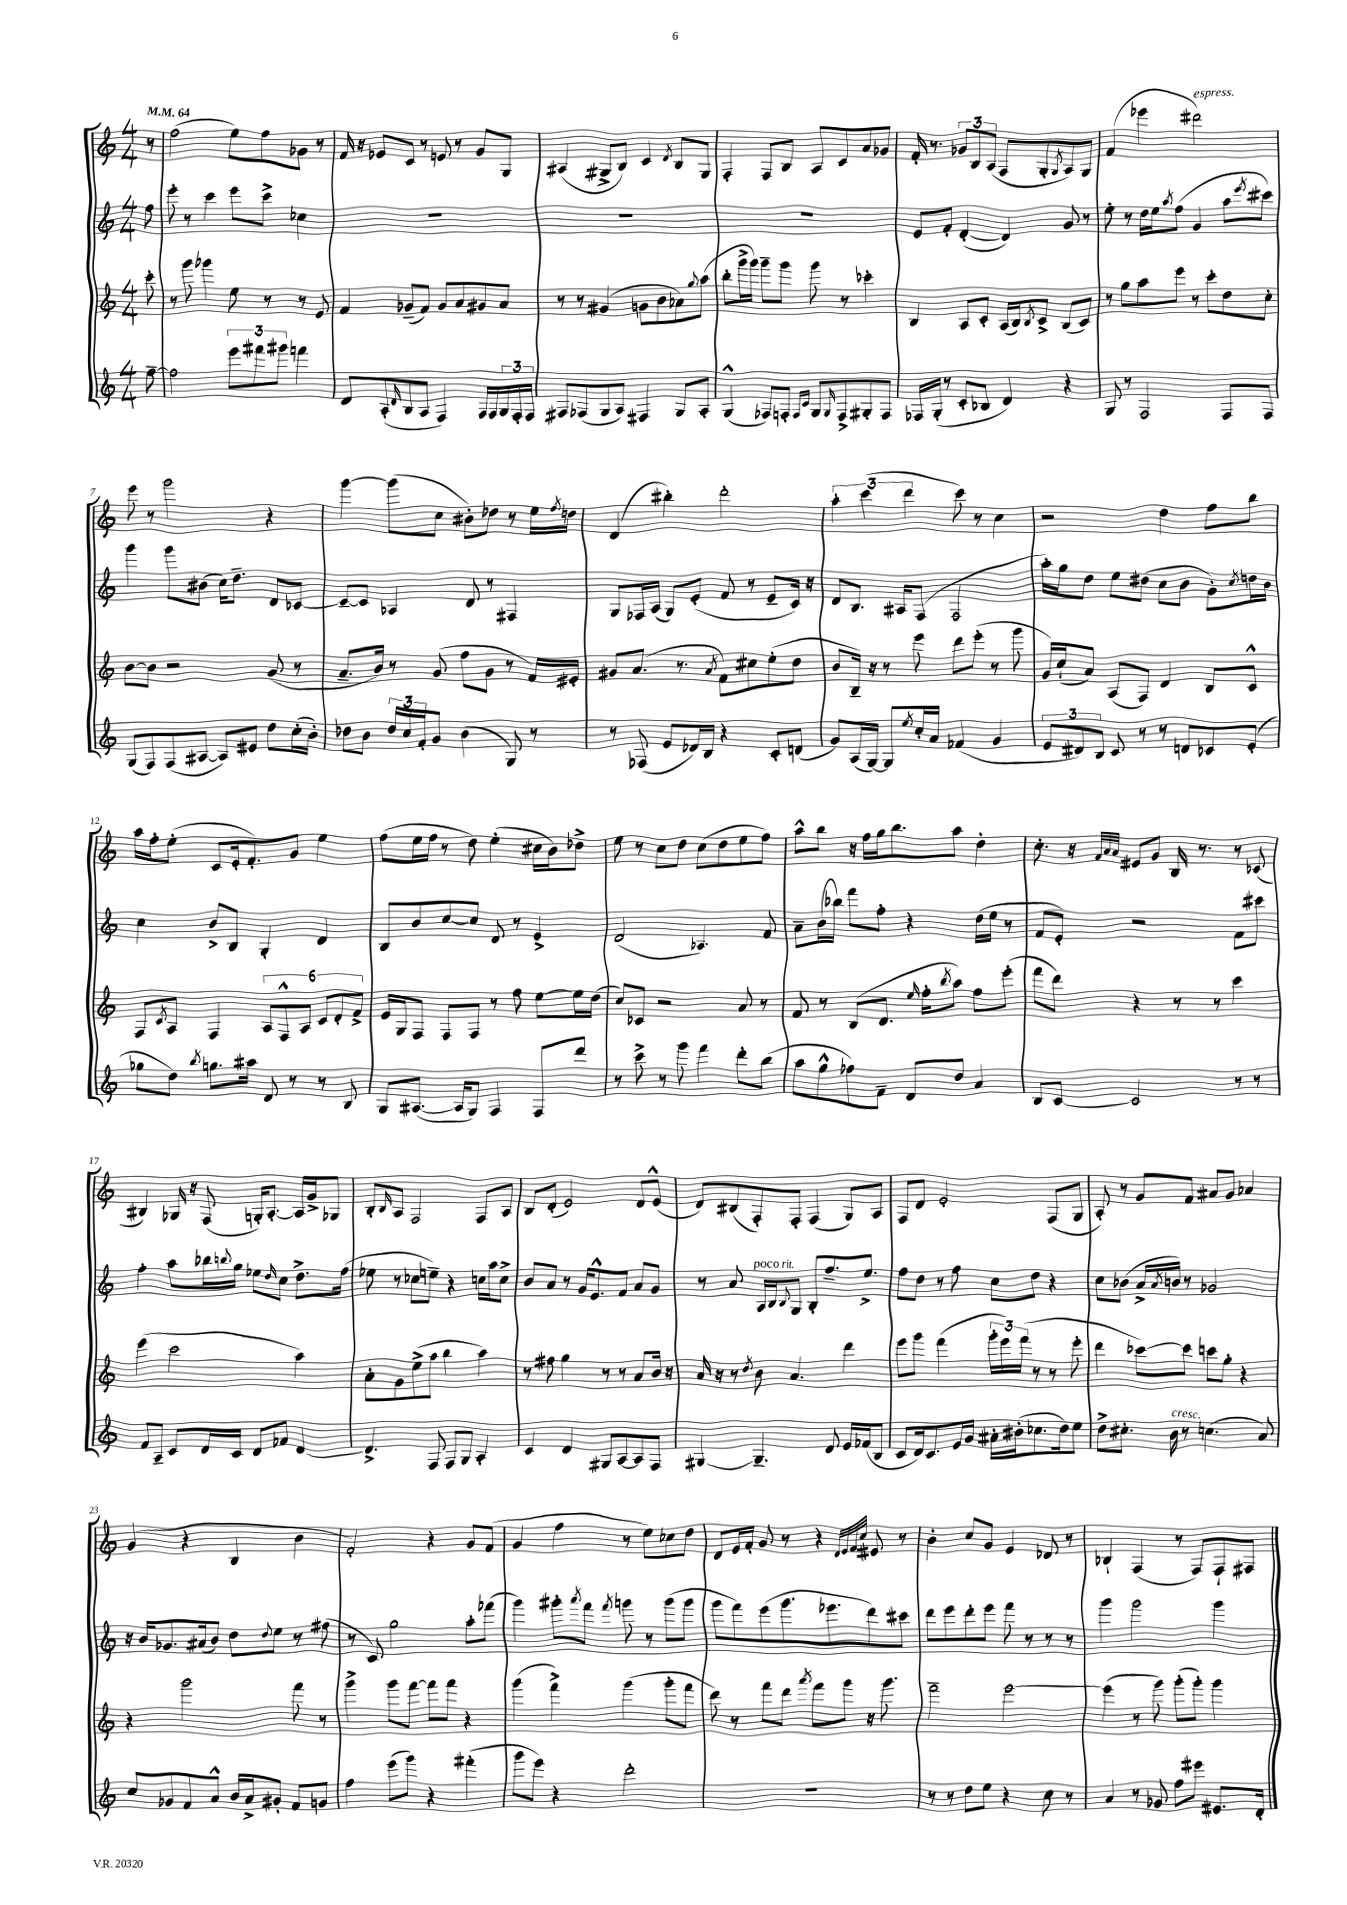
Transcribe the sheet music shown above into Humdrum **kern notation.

**kern	**kern	**kern	**kern
*part4	*part3	*part2	*part1
*staff4	*staff3	*staff2	*staff1
*clefG2	*clefG2	*clefG2	*clefG2
*k[]	*k[]	*k[]	*k[]
*M4/4	*M4/4	*M4/4	*M4/4
*MM64	*MM64	*MM64	*MM64
=	=	=	=
[8ff~\	8ccc'\	8ff\	8r
=1	=1	=1	=1
2ff\]	8r	8eee'\	(2ff\
.	8ggg\	8r	.
.	4ggg-X\	4ccc\	.
12eee\L	8ee\	8eee\L	8ee\L)
12fff#X\	.	.	.
.	8r	8ccc^\J	8ff\
12ggg#X\J	.	.	.
4fffn\	8r	4cc-X\	8g-X\J
.	8e/	.	8r
=2	=2	=2	=2
8d/L	4f/	1r	16f/
.	.	.	16r
(8A'/	.	.	8e-X/L
16qqd/	.	.	.
8B/	(8g-X~/L	.	8c/J
8A/J	8f/J)	.	8r
4F/)	8g-/L	.	8en/
.	8a/	.	8r
16F/LL	8g#X/	.	8g/L
16F/	.	.	.
24G/	8a/J	.	8G/J
24F'/	.	.	.
24F/JJ	.	.	.
=3	=3	=3	=3
8F#X/L	8r	1r	(4A#X/
(8F-X/	8r	.	.
8G/	(4g#X/	.	8G#X^/L
8A/J)	.	.	8B/J)
4F#X/	8gn\L	.	4c/
.	8b\	.	.
.	.	.	8qd/
8G/L	8a-X\)	.	8B/L
.	8qqgg/	.	.
8A'/J	(8aa\J	.	8G#/J
=4	=4	=4	=4
(4G^^/	8bb'\L	1r	4F'/
.	16ggg^\L	.	.
.	16ggg\JJ)	.	.
8F-X/L)	8ggg~\L	.	8F/L
8Fn'/J	8ggg\J	.	8B/J
16qqF/LL	.	.	.
16qqc/JJ	.	.	.
8G/L	8ggg\	.	8A/L
16qqG/	.	.	.
8F^/	8r	.	8c/
8G#X'/	4ccc-X'\	.	8a/
8F/J	.	.	8g-X/J
=5	=5	=5	=5
16F-X/LL	4B/	8e/L	16f'/
(16G'/JJ	.	.	8.r
8r	.	8f'/J	.
8c'/L	8A/L	([4d'/	12g-X/L
.	.	.	12B/
8B-X/J	8c'/J	.	.
.	.	.	(12A/J
4d/)	(16A/LL	4d/])	8F/L
.	16B/J)	.	.
.	8qB/	.	.
.	8c^/J	.	8G'/
.	.	.	8qG/
4r	(8B/L	8g/	8A/)
.	8c/J)	8r	8G/J
=6	=6	=6	=6
8G/	8r	8ee'\	(4f/
8r	8gg\L	8r	.
2F/	8aa\	16dd\LL	4eee-X\
.	.	16ee\J	.
.	.	8qaa/	.
.	8eee\J	(8ff\J	.
!	!	!	!LO:TX:a:i:t=espress.
.	8r	4g/	2ddd#X\)
.	8ccc'\L	.	.
8F/L	8dd\	8aa\L	.
.	.	8qeee/	.
8F/J	8cc'\J	8ccc#X\J)	.
!!LO:LB:g=z
=7	=7	=7	=7
(8G/L	[8b\L	4ggg\	8eee\
8F/)	8b\J]	.	8r
(8F/	2r	8ggg\L	2ggg\
[8A#X/J	.	(8b#X\J	.
8A#/L])	.	16cc\KL)	.
.	.	8.dd~\J	.
8e#X/J	.	.	.
8dd\L	(8g/	8d/L	4r
(16cc'\L	8r	[8c-X/J	.
16b'\JJ)	.	.	.
=8	=8	=8	=8
8dd-X\L	8.a~/L	8c-~/L_	[4ggg\
8b\J	.	8c-/J]	.
.	16b/Jk)	.	.
24dd-/LL	8r	4A-X/	(8ggg\L]
24cc/	.	.	.
24f'/J	.	.	.
8g/J	(8g/	.	8cc\J
(4b\	8ff\L	8d/	8b#X'\L)
.	8g\J	8r	8dd-X\J
8G/)	8r	4F#X/	8r
8r	16f/LL)	.	16ee\LL
.	.	.	8qff/
.	16e#X'/JJ	.	16ddn\JJ
=9	=9	=9	=9
8r	8g#X/L	8G/L	(4d/
(8F-X/	(8.a/J	16F-X/L	.
.	.	(16A/JJ	.
8e/L	.	8G/L)	4bb#X'\)
.	8.r	.	.
16d-X/L)	.	(8e'/J	.
16B/JJ	.	.	.
.	8qa/	.	.
4r	8f\L)	8f/	2ddd'\
.	8cc#X\	8r	.
8c'/L	(8ee'\	8e~/L	.
(8dn/J	8dd\J	16c/Jk)	.
.	.	16r	.
=10	=10	=10	=10
8g/L)	8b/L	8d/L	6aa'\
(16A/L	16B~/Jk)	8.B/J	.
.	.	.	(6ccc\
[16G/JJ)	16r	.	.
8G/L]	8r	.	.
.	.	16A#X/KL	.
.	.	.	6ddd\
8qee/	.	.	.
16cc'/L	8eee\	(8F/J	.
16a/JJ	.	.	.
(4f-X/	8ddd\L	2F/	8ccc\)
.	(8eee'\J	.	8r
4g/	8r	.	4cc\
.	8ggg\	.	.
=11	=11	=11	=11
12e/L	16g/LL)	16aa'\LL)	2r
.	(16cc`/J	16gg\J	.
12d#X/)	.	.	.
.	8a/J)	8dd\J	.
12B/J	.	.	.
8c/	(8A/L	8ee\L	.
8r	8F/J)	(8dd#X\J	.
8r	4d/	8cc\L	4dd\
8dn/L	.	8b\J	.
8c-X/	8B/L	8g'\L)	8ff\L
.	.	8qcc/	.
(8e'/J	8c^^/J	16ddn\L	8bb\J
.	.	16b\JJ	.
!!LO:LB:g=z
=12	=12	=12	=12
8gg-X\L	8F/L	4cc\	16aa\LL
.	.	.	16ff'\J
.	8qc/	.	.
8dd\J)	8A/J	.	(8ee'\J
8qbb/	.	.	.
8.ggn\L	4F/	8b^/L	8c/L
.	.	8B/J	16e'/k
16aa#X\Jk	.	.	8.f'/)
8d/	12A/L	4G'/	.
.	12F^^/	.	.
8r	.	.	8g/J
.	12A/J	.	.
8r	12c/L	4d/	4ee\
.	12d'/	.	.
8B/	.	.	.
.	12f^/J	.	.
=13	=13	=13	=13
8G/L	16e/LL	8B/L	(8ff\L
.	16G/J	.	.
([8.A#X/J	8F/J	8b/	16ee\L
.	.	.	16ff\JJ
.	8F/L	[8cc/	8r
16A#/KL]	.	.	.
8G/J)	8F/J	8cc/J]	8dd\)
4F/	8r	8d/	(4ee'\
.	8ff\	8r	.
8F/L	[8ee\L	4e^/	16cc#X\LL
.	.	.	16b\J)
8ddd/J	16ee\L]	.	8dd-X^\J
.	(16dd\JJ	.	.
=14	=14	=14	=14
8r	8cc/L)	(2d/	8ee\
8ccc^\	8c-X/J	.	8r
8r	2r	.	8cc\L
8ggg\	.	.	8dd\J
4fff\	.	4.A-X/)	(8cc\L
.	.	.	8dd\
8ddd'\L	8a/	.	8ee\
(8bb\J	8r	8f/	8ff\J)
=15	=15	=15	=15
8aa\L	8f/	8a~\L	8aa^^\L
8gg^^\	8r	(16b\L	8bb\J
.	.	16bb-X\JJ)	.
8ff-X\)	(8B/L	8fff\L	16r
.	.	.	16ff\LL
8f~\J	8.d/J	8ff'\J	16gg\J
.	.	.	8.bb\
8d/L	.	4r	.
.	16qqee/	.	.
.	16ff'\KL	.	.
.	8qbb/	.	.
8dd/J	8aa\J)	.	8aa\J
4a/	8ff\L	(16dd\LL	4dd'\
.	.	16ee\JJ	.
.	(8eee'\J	8r	.
=16	=16	=16	=16
8B/L	8fff\L	8f/L	8.cc'\
[8c/J	8ddd\J)	8e'/J)	.
.	.	.	16r
.	.	.	32qqf/LLL
.	.	.	32qqa/
.	.	.	32qqa/JJJ
2c/]	4r	2r	8e#X/L
.	.	.	8g/J
.	8r	.	16B/
.	.	.	8.r
.	8r	.	.
8r	4ccc\	8f\L	8r
8r	.	8ccc#X\J	(8c-X/
!!LO:LB:g=z
=17	=17	=17	=17
8f/L	(4eee\	4ff'\	4B#X/)
8A~/J	.	.	.
8c/L	2ccc\	8aa\L	16G-X/
.	.	.	16r
16d/L	.	16bb-X\L	(8F/
.	.	8qqbbn/	.
16c/JJ	.	16gg\JJ	.
8d/L	.	8ee-X\L	16Gn'/KL)
.	.	.	[8.A'/J
.	.	16qqdd/	.
8f-X/J	.	8cc\J	.
[4d/	4aa\)	8.dd^\L	16A/LL]
.	.	.	16g^/J
.	.	.	8G-X/J
.	.	(16ff\Jk	.
=18	=18	=18	=18
4.d^/]	8a'\L	8ee-X\	8B'/L
.	.	.	16qqB/
.	8g\	8r	8A/J
.	(8ee^\	8cc-X\L	2F/
8F/	8aa\J	8een~\J)	.
8F/L	4bb\	4r	.
8G/J	.	.	.
4A'/	4aa\)	16ccn\LL	8F/L
.	.	16aa\J	.
.	.	8cc^\J	8A/J
=19	=19	=19	=19
4c/	8r	8b/L	8B/L
.	8ff#X\	8a/J	(8d'/J
4d/	4gg\	8r	2e/)
.	.	16g/KL	.
.	.	8.e^^/	.
8G#X/L	8r	.	.
[8A/	8r	8f/J	.
8A/]	8a/L	8a/L	8d/L
8F/J	16b/Jk	8g/J	(8e^^/J
.	16r	.	.
=20	=20	=20	=20
[4G#X/	16a/	8r	8d/L)
.	16r	.	.
.	8r	8a/	(8B#X/
.	8qdd/	.	.
!	!	!LO:TX:a:i:t=poco rit.	!
4.G#~/]	8b\	16A/LL	8F'/)
.	.	16B/J	.
.	.	8qqB/	.
.	4.a/	8G/J	8F'/J
.	.	8B'/L	(4F/
8d/	.	8.ff~/	.
16e/LL	4ddd\	.	8G/L)
(16f-X/J	.	8.ee^/J	.
8B/J	.	.	8A/J
=21	=21	=21	=21
8c/L	8eee\L	8ff\L	8F/L
16d/k)	8ggg\J	8dd\J	8d/J
8.c/	.	.	.
.	(4fff\	8r	2e'/
16e/L	.	8ff\	.
16g/JJ	.	.	.
16a#X'\LL	24ggg'\LL	8cc\L	.
.	24eee\)	.	.
(16b#X'\J	.	.	.
.	(24fff\JJ	.	.
8.cc-X\	8r	8dd\J	.
.	8r	4r	(8F/L
16dd\k)	.	.	.
8ee\J	8eee'\	.	8G/J
=22	=22	=22	=22
8dd^\L	4ddd\	8cc\L	8A'/)
8.cc#X'\J	.	(8b-X\J	8r
.	[8ccc-X\L)	16a^/LL	8g/L
.	.	8qa/	.
!LO:TX:a:i:t=cresc.	!	!	!
16b\	.	16bn/JJ)	.
8r	8ccc-\J]	8r	8f/J
(4.ccn\	8cccn\L	2g-X/	8a#X/L
.	8gg'\J	.	8g/J
.	4r	.	4a-X/
8a/)	.	.	.
!!LO:LB:g=z
=23	=23	=23	=23
8cc/L	4r	16r	(4g/
.	.	16b/KL	.
8g-X/	.	8.g-X/	.
8f/	2ggg\	.	4r
.	.	(16a#X/k	.
8a^^/J	.	8b/J)	.
16b/LL	.	8dd\L	4B/
16a^/J	.	.	.
.	.	8qqdd/	.
8g#X'/J	.	8ee\J	.
8f/L	8fff\	8r	4b\
8gn/J	8r	(8ff#X\	.
=24	=24	=24	=24
4ff\	4ggg^\	8r	2f'/)
.	.	8c/)	.
(8eee\L	8ggg\L	2gg\	.
8ggg\J)	[8fff\J	.	.
4r	8fff\L]	.	4r
.	8fff\J	.	.
(4fff#X'\	4r	8aa'\L	8g/L
.	.	(8fff-X\J	(8f/J
=25	=25	=25	=25
8ggg\L	(4ggg\	4ggg\)	4g/
8eee\J)	.	.	.
4r	4fff^\)	8ggg#X'\L	4ff\
.	.	8qaaa/	.
.	.	8fff\J	.
.	.	8qfff/	.
2ddd'\	(4ggg\	8gggn\	8r
.	.	8r	8ee\L)
.	8ggg'\L	(8ggg\L	8cc-X\
.	8fff\J	8ggg\J	8dd\J
=26	=26	=26	=26
1r	8ddd\)	8ggg\L	8d/L
.	8r	8fff\)	16e/L
.	.	.	16f'/JJ
.	8fff\L	(8eee\	8g/
.	8ddd\J	8.ggg\	8r
.	8qaaa/	.	.
.	8fff\L	.	4r
.	.	8.eee-X\	.
.	8ggg\J	.	.
.	.	.	32qqd/LLL
.	.	.	32qqe/
.	.	.	32qqf/
.	.	.	32qqcc/JJJ
.	16r	8ddd\)	8e#X/
.	8.ggg\	.	.
.	.	8ccc#X\J	8r
=27	=27	=27	=27
8r	2fff~\	8ddd\L	4b'\
8r	.	8eee\	.
8dd\L	.	8ddd'\	8cc/L
8ee\J	.	8eee\J	8g/J
4r	[2eee\	8fff\	4e/
.	.	8r	.
8cc\	.	8r	8d-X/
8r	.	8r	8r
=28	=28	=28	=28
4a/	(4eee\]	4ggg\	4B-X`/
8r	8r	2ggg\	(4F/
8g-X/	8ggg\)	.	.
8ff\L	(8ggg'\L	.	8r
8eee#X\J	8ggg'\J)	.	8F/L)
8.e#X/L	4ggg\	4ggg\	8F`/
.	.	.	8F#X/J
16d'/Jk	.	.	.
==	==	==	==
*-	*-	*-	*-
